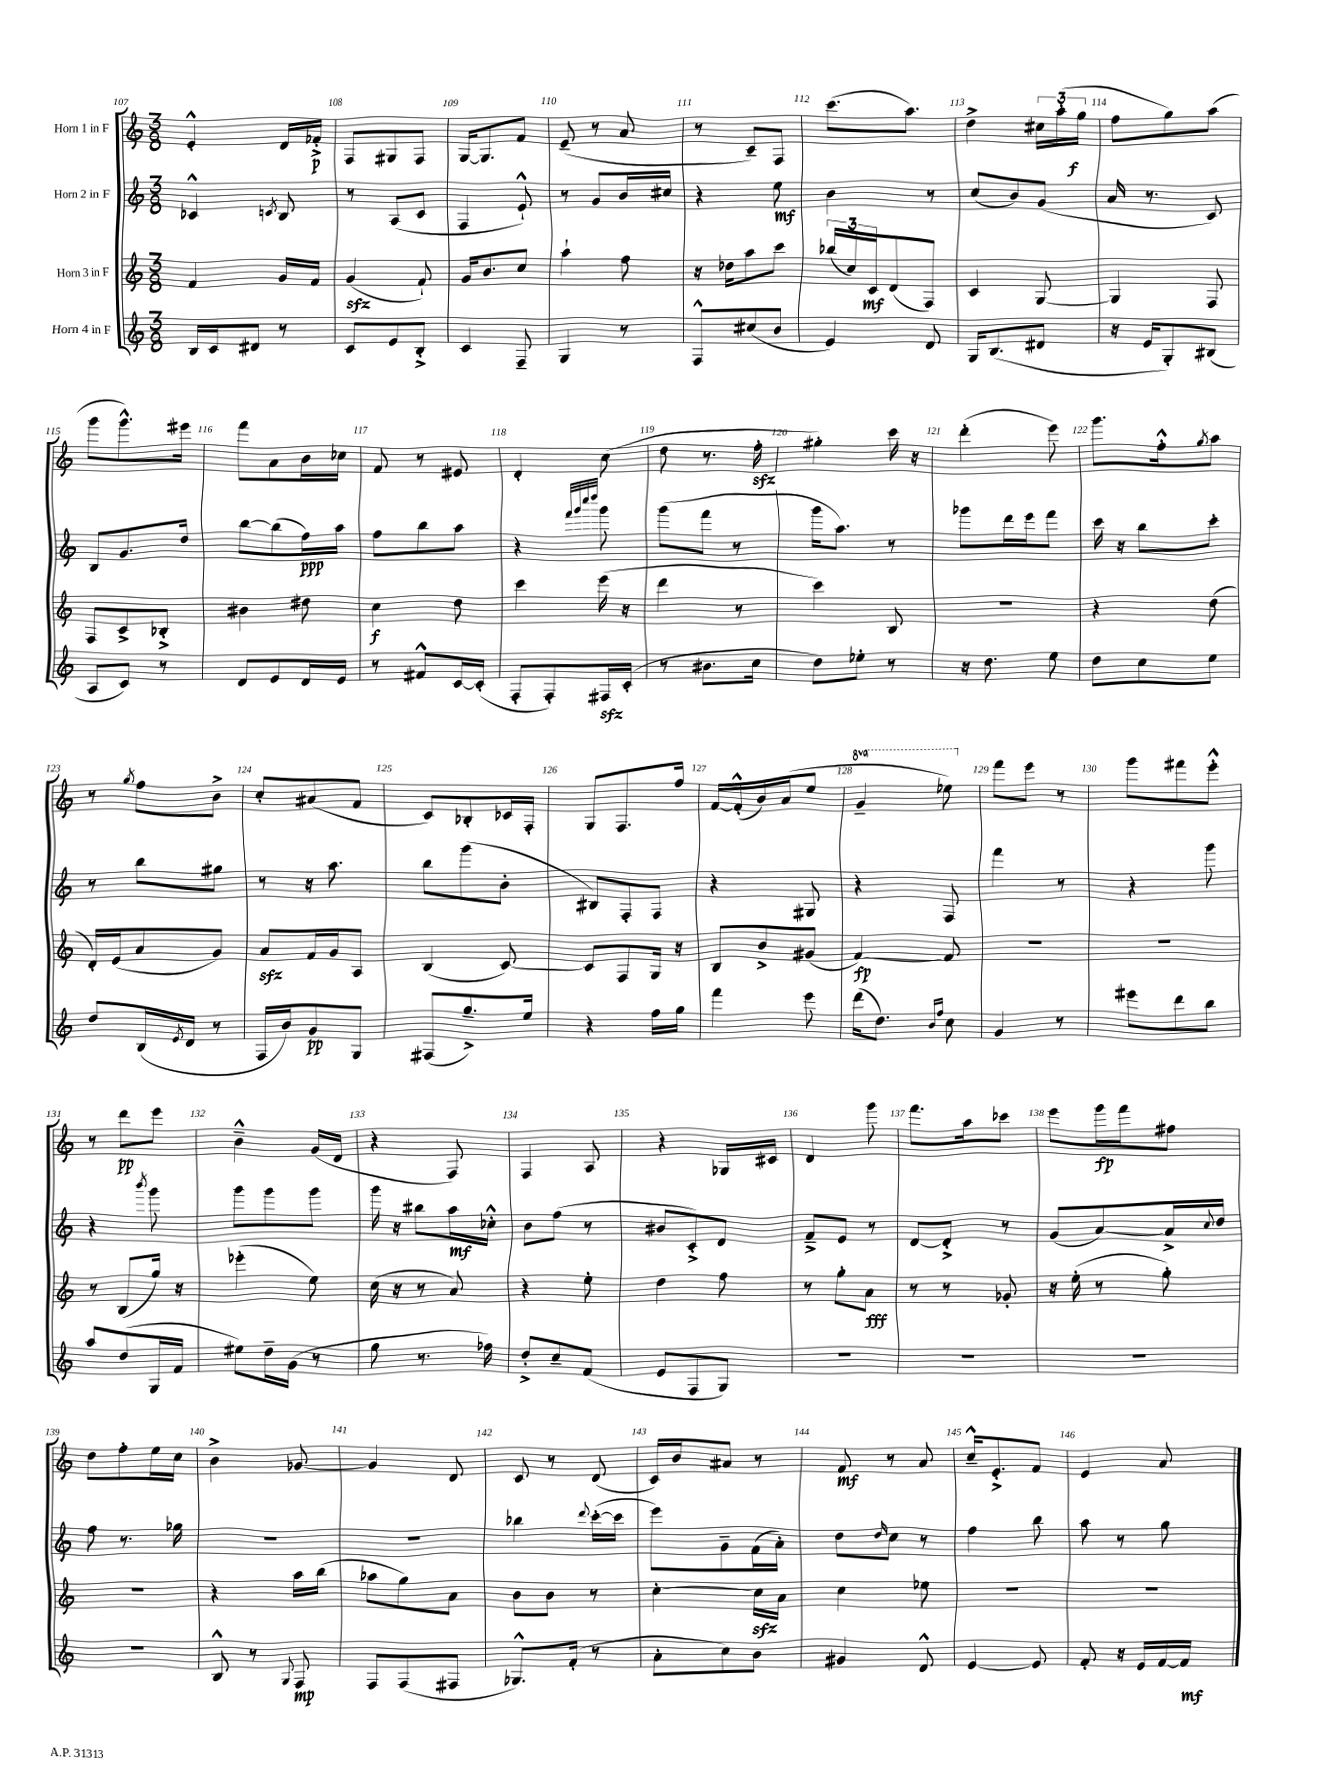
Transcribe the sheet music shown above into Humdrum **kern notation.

**kern	**kern	**kern	**kern
*staff4	*staff3	*staff2	*staff1
*clefG2	*clefG2	*clefG2	*clefG2
*k[]	*k[]	*k[]	*k[]
*M3/8	*M3/8	*M3/8	*M3/8
16B/LL	4f/	4c-^^/	4e'^^/
16c/J	.	.	.
8d#/J	.	.	.
.	.	8qc/	.
8r	16g/LL	8B/	16d/LL
.	16f/JJ	.	16f-'^/JJ
=	=	=	=
8c/L	(4g/	8r	8F/L
8e/	.	(8A/L	8G#/
8B'^/J	8f`/)	8c/J	8F/J
=	=	=	=
4c/	16g/LK	4F/	[16G/LK
.	8.b/	.	8.G/]
8F~/	8cc/J	8e`^^/)	8f/J
=	=	=	=
4G/	4aa`\	8r	(8e~/
.	.	8g/L	8r
8r	8ff\	16b/L	8a/
.	.	16cc#/JJ	.
=	=	=	=
8F^^/L	16r	4r	8r
.	16dd-\LK	.	.
(8cc#/	8aa\	.	8c~/L)
8b/J	8ccc\J	8ee\	8F/J
=	=	=	=
4e/)	(24bb-/LL	4b\	(8.ccc\L
.	24cc/)	.	.
.	24c/J	.	.
.	(8d/	.	.
.	.	.	8.aa\J)
8d/	8F/J)	8r	.
=	=	=	=
16G/LK	4c/	(8cc/L	4dd^\
(8.B/	.	.	.
.	.	8b/)	.
8d#/J	[8G/	(8g/J	24cc#\LL
.	.	.	(24aa'\
.	.	.	24gg\JJ
=	=	=	=
16r	4G/]	16a/	8ff\L
16e/LK	.	8.r	.
8G'/)	.	.	8gg\)
(8B#/J	8F/	8c/)	(8aa\J
=	=	=	=
8A/L	8F/L	8B/L	8ggg\L
8c/J)	8c^/	8.g/	8.ggg^^\)
8r	8B-'^/J	.	.
.	.	16dd/Jk	16eee#\Jk
=	=	=	=
8d/L	4b#\	[8bb\L	8fff\L
8e/	.	(8bb\]	8a\
16d/L	8dd#\	16ff\L)	16b\L
16e/JJ	.	16aa\JJ	16cc-\JJ
=	=	=	=
8r	4cc\	8ff\L	8f/
8f#^^/L	.	8bb\	8r
[16c/L	8dd\	8aa\J	8e#/
(16c'/]JJ	.	.	.
=	=	=	=
8F'/L	4ccc\	4r	4d'/
8F'/)	.	.	.
.	.	32qqfff/LLL	.
.	.	32qqggg/	.
.	.	32qqcccc/	.
.	.	32qqdddd/JJJ	.
16F#/L	(16eee\	8ggg\	(8cc\
(16c'/JJ	16r	.	.
=	=	=	=
8r	4ddd\	(8ggg\L	8dd\
8.b#\L	.	8fff\J	8.r
.	8r	8r	.
16cc\Jk	.	.	16ff'\
=	=	=	=
8dd\L)	4ccc\)	16ggg\LK	4gg#'\)
.	.	8.aa\J)	.
8ee-'\J	.	.	.
8r	8B/	8r	16ccc\
.	.	.	16r
=	=	=	=
16r	4.r	8ggg-\L	(4ddd'\
8.dd\	.	.	.
.	.	16ddd\L	.
.	.	16eee\J	.
8ee\	.	8fff\J	8eee\)
=	=	=	=
8dd\L	4r	16ccc\	8.ggg\L
.	.	16r	.
8cc\	.	8bb\L	.
.	.	.	16ff'^^\k
.	.	.	8qgg/
8ee\J	(8dd\	8ccc'\J	8aa\J
=	=	=	=
8dd/L	16d'/LL)	8r	8r
.	(16e/J	.	.
.	.	.	8qgg/
(16B/L	8a/	8bb\L	8ff\L
8qe/	.	.	.
16d/JJ	.	.	.
8r	8g/J)	8gg#\J	8b^\J
=	=	=	=
16F/LL	8a/L	8r	8cc'/L
16b/J)	.	.	.
8g/	16f/L	16r	(8a#/
.	16g/J	8.aa\	.
8G/J	8A/J	.	8f/J
=	=	=	=
(8F#/L	(4B/	8bb\L	8c/L)
8.gg~^/)	.	(8ggg\	8B-'/
.	[8c/)	8b'\J	16c-/L
16ee/Jk	.	.	16F'/JJ
=	=	=	=
4r	8c/]L	8B#/L)	8G/L
.	8F/	8F'/	8.F/
16ff\LL	16G/Jk	8F/J	.
16gg\JJ	16r	.	16ff/Jk
=	=	=	=
4fff\	8B/L	4r	[16f/LL
.	.	.	(16f'^^/]
.	8b^/	.	16b/)
.	.	.	(16a/J
8eee\	(8g#/J	8G#/	8ee/J
=	=	=	=
(16ddd\LK	[4f/)	4r	4gg~/
8.dd\J)	.	.	.
16qqb/LL	.	.	.
16qqff/JJ	.	.	.
8cc\	8f/]	8F/	8eee-\)
=	=	=	=
4g/	4.r	4fff\	8fff\L
.	.	.	8eee\J
8r	.	8r	8r
=	=	=	=
8eee#\L	4.r	4r	8ggg\L
8ddd\	.	.	8fff#\
8bb\J	.	8ggg\	8eee'^^\J
=	=	=	=
8aa/L	8r	4r	8r
(8dd/	(8B/L	.	8ddd\L
.	.	8qbbb/	.
16G/L	16gg/Jk)	8ggg\	8eee\J
16f/JJ	16r	.	.
=	=	=	=
8ee#\L)	(4eee-'\	8ggg\L	4b~^^\
16dd~\L	.	8ggg\	.
(16g\JJ	.	.	.
8r	8ee\)	8ggg\J	(16g/LL
.	.	.	16d/JJ
=	=	=	=
8gg\	(16cc\	16ggg\	4r
.	16r	16r	.
8.r	8r	8bb#\L	.
.	8a/)	16aa\L	8F/)
16ff-\)	.	16cc-'^^\JJ	.
=	=	=	=
8dd'^/L	4r	8b\L	4F/
8cc~/	.	(8ff\J	.
(8f/J	8ee'\	8r	8A/
=	=	=	=
8e/L	4dd\	8b#/L	4r
8F/	.	8c'^/)	.
8G/J)	8ff\	8d/J	16G-/LL
.	.	.	16c#/JJ
=	=	=	=
4.r	8r	8f~^/L	4d/
.	8gg'\L	8e/J	.
.	8a\J	8r	8ggg\
=	=	=	=
4.r	8r	[8d/L	8.fff\L
.	8r	8d'^/]J	.
.	.	.	16aa\k
.	8g-'/	8r	8ccc-\J
=	=	=	=
4.r	16r	(8g/L	8eee\L
.	(16ee'\	.	.
.	8r	[8a/)	16ggg\L
.	.	.	16fff\J
.	8gg'\)	16a^/]L	8ff#\J
.	.	8qqcc/	.
.	.	16dd/JJ	.
=	=	=	=
4.r	4.r	8ff\	8dd\L
.	.	8.r	8ff'\
.	.	.	16ee\L
.	.	16gg-\	16cc\JJ
=	=	=	=
8B^^/	4r	4.r	4b^\
8r	.	.	.
8qqG/	.	.	.
8F/	16aa\LL	.	[8g-/
.	(16bb\JJ	.	.
=	=	=	=
8F/L	8aa-\L	4.r	4g-/]
(8F/	8gg\)	.	.
8F#/J	8a\J	.	8d/
=	=	=	=
8.G-^^/L)	8b\L	4bb-\	8c/
.	8b\J	.	8r
(16f'/Jk	.	.	.
.	.	8qqddd/	.
8r	8r	([16ccc'\LL	(8d/
.	.	16ccc\]JJ	.
=	=	=	=
8a'\L	[4cc'\	8eee\L)	16c/LL)
.	.	.	16b/J
8cc\)	.	8g~\	8a#/J
8b\J	16cc\]LL	(16f\L	8r
.	16a\JJ	16a'\JJ)	.
=	=	=	=
4g#/	4cc\	8dd\L	8f/
.	.	16qqdd/	.
.	.	8cc\J	8r
8d^^/	8ee-\	8r	8a/
=	=	=	=
[4e/	4.r	4ff\	16cc~^^/LK
.	.	.	8.e'^/
8e/]	.	8bb\	8f/J
=	=	=	=
8f'/	4.r	8aa\	4e/
16r	.	8r	.
16e/LL	.	.	.
[16f/	.	8gg\	8a/
16f/]JJ	.	.	.
==	==	==	==
*-	*-	*-	*-
